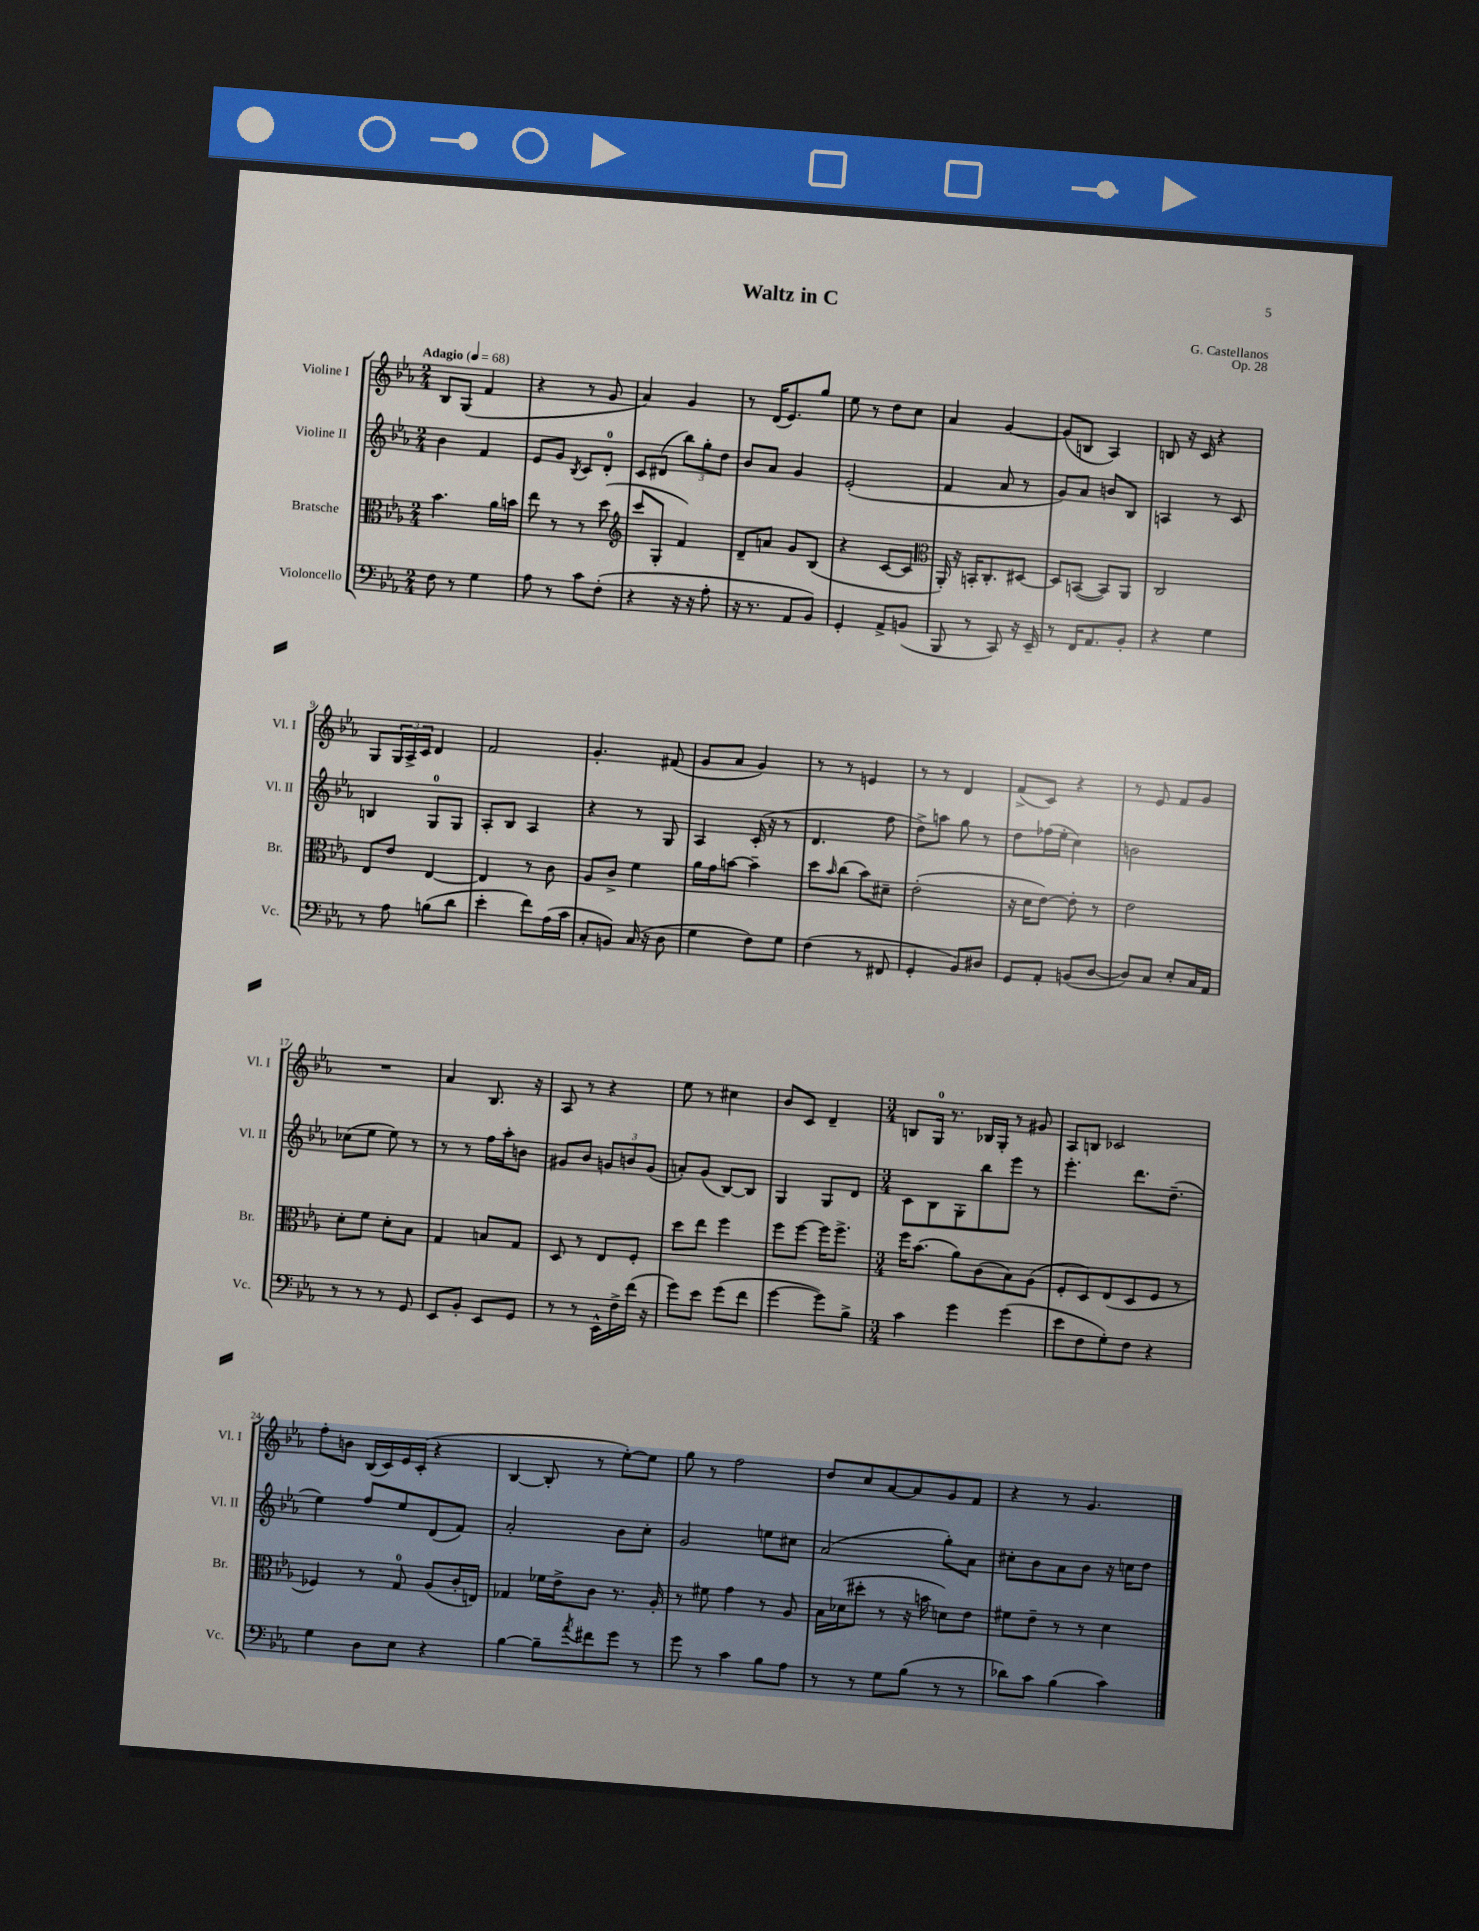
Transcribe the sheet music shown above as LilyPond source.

\header { title = "Waltz in C" composer = "G. Castellanos" opus = "Op. 28" }
<<
\new StaffGroup <<
\new Staff = "s0" \with { instrumentName = "Violine I" shortInstrumentName = "Vl. I" } {
    \clef treble \key ees \major \numericTimeSignature \time 2/4 \tempo "Adagio" 4 = 68
    bes8 g8( f'4 |
    r4 r8 g'8 |
    aes'4) g'4 |
    r8 d'16( ees'8.) g''8 |
    ees''8 r8 d''8 c''8 |
    aes'4 g'4~ |
    g'8( b8 aes4) |
    b8 r16 c'16 r4 |
    g8 \tuplet 3/2 { g16 aes16-> c'16 } d'4 |
    f'2 |
    g'4.-. fis'8( |
    g'8 aes'8 g'4) |
    r8 r8 e'4 |
    r8 r8 d'4 |
    f'8->( c'8) r4 |
    r8 ees'8 f'8 g'8 |
    R2 |
    aes'4 bes8. r16 |
    aes8 r8 r4 |
    ees''8 r8 cis''4 |
    bes'8 c'8 d'4-- |
    \numericTimeSignature \time 3/4 b8 g16-0 r8. bes16 g16-. r8 gis'8 |
    aes8 b8 ces'2 |
    f''8-. b'8 bes16( c'16) ees'16 c'16-.( r4 |
    bes4~ bes8-. r8 ees''8~-.) ees''8 |
    g''8 r8 f''2 |
    d''8 c''8 aes'8~ aes'8 g'8 f'8 |
    r4 r8 g'4. \bar "|." |
}
\new Staff = "s1" \with { instrumentName = "Violine II" shortInstrumentName = "Vl. II" } {
    \clef treble \key ees \major \numericTimeSignature \time 2/4
    bes'4 f'4 |
    ees'8 g'8 \acciaccatura { bes8 } c'8 d'8-0-. |
    c'8 dis'8( \tuplet 3/2 { bes''8) g''8-. d''8 } |
    bes'8 aes'8 g'4 |
    ees'2-.( |
    f'4 aes'8 r8 |
    g'8) aes'8 b'8 bes8 |
    a4 r8 c'8 |
    b4 g8-0 g8 |
    aes8-. bes8 aes4 |
    r4 r8 g8 |
    aes4 c'16-.( r16 r8 |
    d'4. f''8 |
    d''8->) a''8 g''8 r8 |
    d''8 fes''16( ees''16-. c''4) |
    b'2 |
    ces''8( ees''8 ees''8) r8 |
    r8 r8 f''16 aes''16-. b'8 |
    gis'8 bes'8 \tuplet 3/2 { g'8 b'8 g'8( } |
    a'8-.) g'8( bes8~) bes8 |
    g4 g8 d'8 |
    \numericTimeSignature \time 3/4 c'8 bes8 g8-. bes''8 ees'''8 r8 |
    ees'''4.-. d'''8. d''8.--( |
    ees''4) f''8 ees''8 d'8( f'8) |
    aes'2-. bes'8 c''8-. |
    g'2 e''8 cis''8 |
    aes'2( g''8-.) aes'8 |
    cis''8-. bes'8 aes'8 bes'8 r16 c''16 d''8 \bar "|." |
}
\new Staff = "s2" \with { instrumentName = "Bratsche" shortInstrumentName = "Br." } {
    \clef alto \key ees \major \numericTimeSignature \time 2/4
    bes'4. aes'16 b'16 |
    ees''8 r8 r8 d''8( |
    \clef treble c'''8 g8-. f'4) |
    d'8-- a'8 g'8 bes8( |
    r4 c'8~ c'8 |
    \clef alto aes,16-.) r16 b,16-. c8.-. dis8~ |
    dis8 b,8~( b,8) aes,8 |
    c2 |
    ees8 ees'8 ees4~ |
    ees4 r8 c'8 |
    aes8 c'8-> f'4 |
    aes'16 g'16 b'8~ b'4-- |
    d''8 \grace { bes'16 } c''8( bes'8) dis'8-- |
    ees'2-.( |
    r16 d'16 ees'8~) ees'8-. r8 |
    ees'2 |
    d'8-. f'8 d'8-. bes8 |
    g4 b8 g8 |
    d8 r8 ees8 f8-. |
    d''8 ees''8 f''4 |
    f''8 f''8~ f''16 f''8.-> |
    \numericTimeSignature \time 3/4 f''16 bes'8.( aes'8) c'8( bes8) aes8( |
    f8-. d8) ees8( d8 f8 r8 |
    fes4) r8 g8-0 aes8( c'16-. e16) |
    ges4 fes'16 ees'16-> c'8 r8. aes16-. |
    r8 fis'8 g'4 r8 aes8 |
    bes16 des'16( dis''8-. r8 r16 b'16 d'8) ees'8 |
    fis'8 ees'8-- r8 r8 d'4 \bar "|." |
}
\new Staff = "s3" \with { instrumentName = "Violoncello" shortInstrumentName = "Vc." } {
    \clef bass \key ees \major \numericTimeSignature \time 2/4
    f8 r8 g4 |
    aes8 r8 c'8 f8-.( |
    r4 r16 r16 aes8-. |
    r16 r8. aes,8 bes,8) |
    g,4-. aes,8-> b,8( |
    bes,,8 r8 c,8) r16 ees,16-- |
    r8 f,16 aes,8. bes,8-. |
    r4 g4 |
    r8 aes8 b8( d'8 |
    ees'4-. f'8) aes16( c'16 |
    c8-. b,8) c16( r16 d8 |
    g4 f8) g8 |
    f4( r8 fis,8 |
    g,4-. bes,8) dis8 |
    g,8 aes,8-. b,8( d8~ |
    d8) c8 ees8-. c16 aes,16 |
    r8 r8 r8 g,8 |
    ees,8 bes,8-. ees,8 g,8 |
    r8 r8 ees,16-^ f16-> f'16( r16 |
    g'8) ees'8 g'8( f'8 |
    g'4~ g'8) bes8-> |
    \numericTimeSignature \time 3/4 c'4 g'4 g'4( |
    ees'8 f8 g8-.) f8 r4 |
    g4 d8 ees8 r4 |
    bes4~ bes8-- \acciaccatura { aes'8 } fis'8 g'8 r8 |
    g'8 r8 c'4 bes8 aes8 |
    r8 r8 g8 bes8( r8 r8 |
    des'8) c'8 bes4( c'4) \bar "|." |
}
>>
>>
